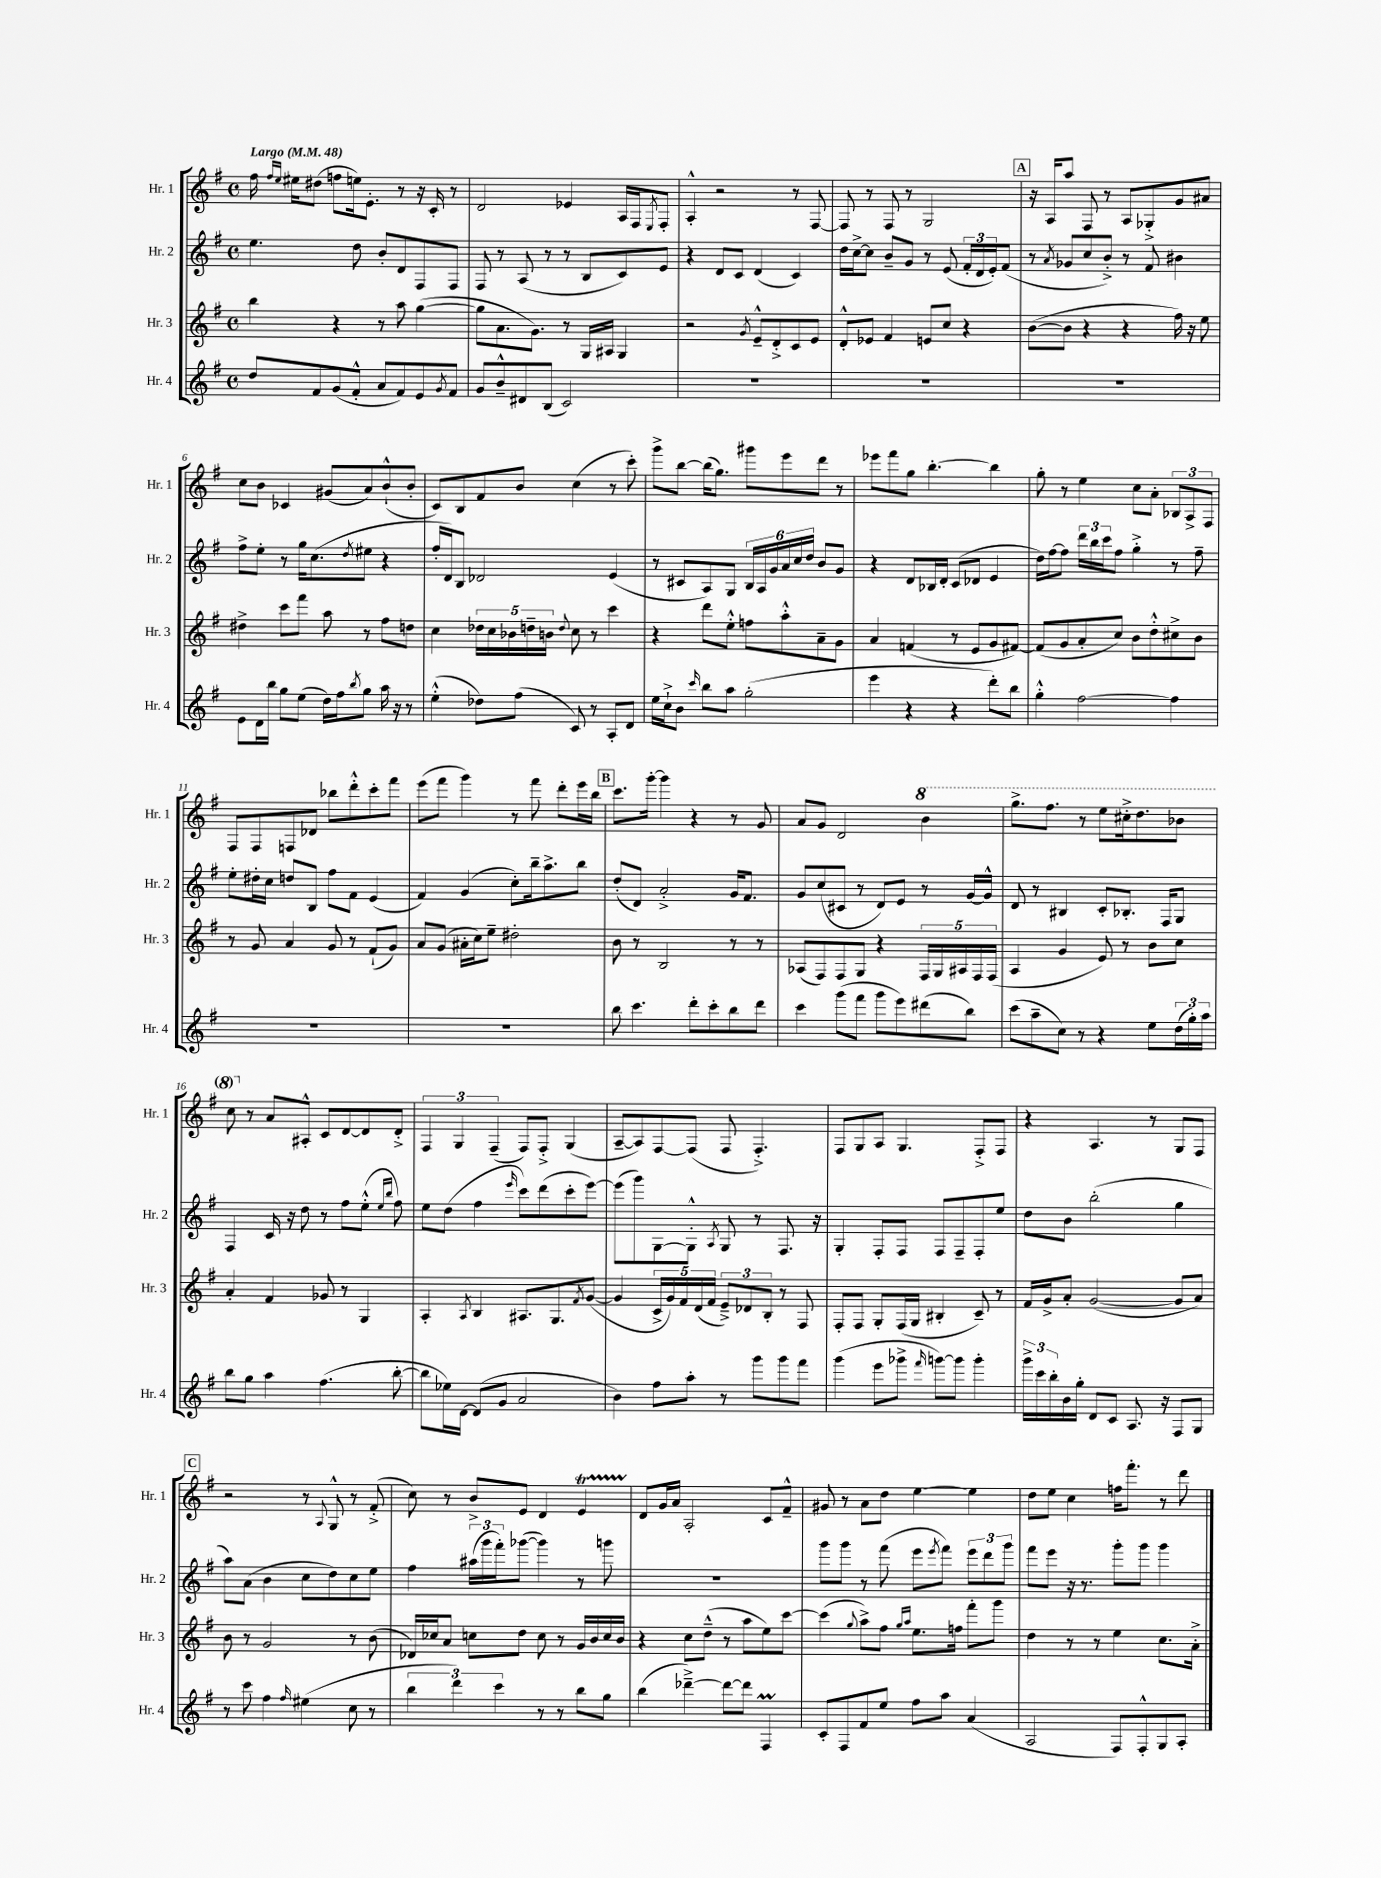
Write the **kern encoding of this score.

**kern	**kern	**kern	**kern
*staff4	*staff3	*staff2	*staff1
*clefG2	*clefG2	*clefG2	*clefG2
*k[f#]	*k[f#]	*k[f#]	*k[f#]
*M4/4	*M4/4	*M4/4	*M4/4
*met(c)	*met(c)	*met(c)	*met(c)
*MM48	*MM48	*MM48	*MM48
8dd/L	4bb\	4.ee\	16ff#\
.	.	.	16qqff#/LL
.	.	.	16qqee/JJ
.	.	.	16ee#\LK
8f#/	.	.	(8dd#\J
(8g/	4r	.	8ff\L
8f#'^^/J	.	8dd\	16ee\k)
.	.	.	8.e'\J
8a/L	8r	8b'/L	.
8f#/)	8aa\	8d/	8r
8e/	([4gg\	8F#/	16r
.	.	.	16c'/
8qg/	.	.	.
8f#/J	.	8F#/J	8r
=	=	=	=
8g/L	8gg\]L	8F#/	2d/
8b~^^/	8.a\	8r	.
8d#/	.	(8A/	.
.	8.g\J)	.	.
(8B/J	.	8r	.
2c/)	8r	8r	4e-/
.	16G/LL	8B/L	.
.	16A#/JJ	.	.
.	4G/	8c/)	16A/LL
.	.	.	16F#/J
.	.	.	8qE/
.	.	8e/J	8F#'/J
=	=	=	=
1r	2r	4r	4A'^^/
.	.	8d/L	2r
.	.	8c/J	.
.	8qg/	.	.
.	8e~^^/L	(4d/	.
.	8d'^/	.	.
.	8c/	4c/)	8r
.	8e/J	.	[8F#/
=	=	=	=
1r	8d'^^/L	16dd\LL	8F#/]
.	.	[16cc^\J	.
.	8e-/J	8cc\]J	8r
.	4f#/	8b~/L	8F#/
.	.	8g/J	8r
.	8e/L	8r	2G/
.	8cc/J	(8e/	.
.	4r	24f#'/LL	.
.	.	24d/	.
.	.	24e'/J)	.
.	.	(8f#/J	.
=	=	=	=
1r	([8b\L	8r	16r
.	.	.	16A/LK
.	.	8qa/	.
.	8b\]J	8g-/L	8aa/J
.	4r	8cc/	8F#/
.	.	8b'^/J)	8r
.	4r	8r	8A/L
.	.	8f#/	8G-'^/
.	16ff#\)	4b#\	8g/
.	16r	.	.
.	8ee\	.	8a#/J
=	=	=	=
8e\L	4dd#^\	8ff#^\L	8cc\L
16d\L	.	8ee'\J	8b\J
16bb\JJ	.	.	.
8gg\L	8ccc\L	8r	4c-/
(8ee\J	8fff#\J	16gg\LK	.
.	.	(8.cc\	.
16dd\LL)	8aa\	.	(8g#/L
16ff#\J	.	.	.
8qbb/	.	8qdd/	.
8gg\J	8r	8ee#\J	8a/)
16aa\	8ff#\L	4r	(8b`^^/
16r	.	.	.
8r	8dd\J	.	8b'/J
=	=	=	=
(4ee'^^\	4cc\	16ff#'/LL	8c/L)
.	.	16d/J)	.
.	.	8B/J	8B/
8dd-\L)	20dd-\LL	2d-/	8f#/
.	20cc\	.	.
.	20b-\	.	.
(8ff#\J	.	.	8b/J
.	20dd~\	.	.
.	20b\JJ	.	.
.	8qqdd/	.	.
8c/)	8cc\	.	(4cc\
8r	8r	.	.
8A'/L	4ccc\	(4e/	8r
8d/J	.	.	8ccc'\)
=	=	=	=
16ee\LL	4r	8r	8ggg^\L
16cc`^\J	.	.	.
8b\J	.	8c#/L	[8bb\J
16qqccc/	.	.	.
8bb\L	8ddd\L	8A/)	(16bb\]LK
.	.	.	8.gg\J)
8aa\J	8ee'^^\J	8G/J	.
(2gg'\	8ff\L	24B/LL	8ggg#\L
.	.	24A/	.
.	.	24g/	.
.	8aa'^^\	24a/	8eee\
.	.	24cc/	.
.	.	24dd/JJ	.
.	8a~\	8b/L	8ddd\J
.	8g\J	8g/J	8r
=	=	=	=
4eee\	4a/	4r	8eee-\L
.	.	.	8fff#\
4r	(4f/	8d/L	8gg\J
.	.	16B-/L	[4.bb'\
.	.	16d'/JJ	.
4r	8r	(8c/L	.
.	8e/L	8d-/J	.
8ddd'\L)	8g/	4e/	4bb\]
8bb\J	[8f#/J)	.	.
=	=	=	=
4gg'^^\	(8f#/]L	16dd\LL)	8gg'\
.	.	[16ff#\J	.
.	8g/	8ff#\]J	8r
[2ff#\	8a'/	24ddd\LL	4ee\
.	.	24bb\	.
.	.	24ccc\J	.
.	8cc/J)	8ff#\J	.
.	8b\L	4gg'^\	8cc\L
.	8dd'^^\	.	8a'\J
4ff#\]	8cc#^\	8r	12B-/L
.	.	.	12A^/
.	8b\J	8ff#~\	.
.	.	.	12F#/J
=	=	=	=
1r	8r	8ee'\L	8F#/L
.	8g/	16dd#'\L	8F#/
.	.	16cc\JJ	.
.	4a/	8dd/L	8F/
.	.	8B/J	8d-/J
.	8g/	8ff#\L	8bb-\L
.	8r	8f#\J	8ddd'^^\
.	(8f#`/L	(4e/	8ccc'\
.	8g/J)	.	8fff#\J
=	=	=	=
1r	8a/L	4f#/)	(8eee\L
.	(8g/J	.	8fff#\J
.	16a#'\LL	(4g/	4ggg\)
.	16cc\J)	.	.
.	8ee~\J	.	.
.	2dd#'\	8cc'\L)	8r
.	.	16bb~\k	8fff#\
.	.	8.aa^\	.
.	.	.	8ddd'\L
.	.	8bb\J	16eee\L
.	.	.	16bb\JJ
=	=	=	=
8bb\	8b\	(8dd'/L	8.ccc\L
4.ccc\	8r	8d/J)	.
.	.	.	[16ggg'\Jk
.	2B/	2a'^/	4ggg\]
8ddd'\L	.	.	4r
8ccc'\	.	.	.
8bb\	8r	16g/LK	8r
.	.	8.f#/J	.
8ddd\J	8r	.	8g/
=	=	=	=
4ccc\	(8A-/L	8g/L	8a/L
.	8F#/)	(8cc/	8g/J
(8ggg\L	8F#/	8c#/J	2d/
8fff#\J	8G/J	8r	.
8ggg\L	4r	8d/L)	.
8eee\)	.	8e/J	.
(8ddd#\	20F#/LL	8r	4bb\
.	20G/	.	.
.	20A#/	.	.
8bb\J)	.	[16g/LL	.
.	20F#/	.	.
.	.	16g^^/]JJ	.
.	(20F#/JJ	.	.
=	=	=	=
(8ccc\L	4A/	8d/	8.ggg^\L
8aa~\	.	8r	.
.	.	.	8.fff#\J
8cc\J)	4g/	4B#/	.
8r	.	.	8r
4r	8e/)	8c'/L	8eee\L
.	8r	8.B-'/J	16ccc#'^\k
.	.	.	8.ddd\
8ee\L	8b\L	.	.
.	.	16F#/LK	.
(24dd\L	8cc\J	8G/J	8bb-\J
24gg'\)	.	.	.
24aa\JJ	.	.	.
=	=	=	=
8bb\L	4a'/	4F#/	8ccc\
8gg\J	.	.	8r
4aa\	4f#/	16c/	8a/L
.	.	16r	.
.	.	8dd\	8A#'^^/J
(4.ff#\	8g-/	8r	8c/L
.	8r	8ff#\L	[8d/
.	4G/	(8ee'^^\J	8d/]
.	.	16qqee/LL	.
.	.	16qqbb/JJ	.
[8bb'\	.	8ff#\)	8d'^/J
=	=	=	=
8bb\]L	4A'/	8ee\L	6F#/
16ee-\L)	.	(8dd\J	.
.	.	.	6G/
[16d\JJ	.	.	.
.	8qA/	.	.
(8d/]L	4B/	4ff#\	.
.	.	.	(6F#~/
8g/J	.	.	.
.	.	16qqeee/	.
2a/	8.A#/L	8ccc\L)	8F#/L)
.	.	(8ddd\	8F#'^/J
.	8.G/	.	.
.	.	8ccc'\	(4G/
.	8qf#/	.	.
.	([8g/J	[8eee\J)	.
=	=	=	=
4b\)	4g/]	(8eee\]L	[8A~/L
.	.	8ggg\)	8A/])
8ff#\L	20c^/LL	[8G\	[8F#/
.	20g/)	.	.
.	20f#/	.	.
8aa'\J	.	8G'^^\]J	(8F#/]J
.	(20d/	.	.
.	20f#/JJ	.	.
.	.	8qA/	.
8r	12e~^/L)	8G/	8F#/
.	12d-/	.	.
8ggg\L	.	8r	4.F#'^/)
.	12B'/J	.	.
8ggg\	8r	8.F#/	.
8fff#\J	8F#/	.	.
.	.	16r	.
=	=	=	=
(4ggg\	8F#'/L	4G'/	8F#/L
.	8F#/J	.	8G/
8eee\L	8G'/L	8F#'/L	8A/J
8ggg-^\J	(16F#/L	8F#/J	4.G/
.	16G/JJ	.	.
16qqfff#/	.	.	.
[8ggg\L)	4B#'/	8F#/L	.
8ggg\]J	.	8F#~/	.
4ggg'\	8c~/)	8F#'/	8F#'^/L
.	8r	8ee/J	8F#/J
=	=	=	=
24ggg^\LL	16f#/LL	8dd\L	4r
24ccc\	.	.	.
.	16g^/J	.	.
24bb'\	.	.	.
16b\	8a'/J	8b\J	.
16gg'\JJ	.	.	.
8d/L	([2g/	(2bb'\	4.A/
8c/J	.	.	.
8.A/	.	.	.
.	.	.	8r
16r	.	.	.
8F#/L	8g/]L	4gg\	8G/L
8G/J	8a/J)	.	8F#/J
=	=	=	=
8r	8b\	8aa\L)	2r
8ccc\	8r	(8a\J	.
4ff#\	2g/	4b\	.
16qqff#/	.	.	.
(4ee#\	.	8cc\L	8r
.	.	.	8qqA/
.	.	8dd\)	8G^^/
8cc\	8r	8cc\	8r
8r	(8b\	8ee\J	(8f#'^/
=	=	=	=
6bb\	16d-/LL)	4ff#\	8cc\)
.	16cc-/J	.	.
.	8a/J	.	8r
6ddd\)	.	.	.
.	8cc\L	(24aa#\LL	8b^/L
.	.	24ggg\	.
6ccc\	.	24fff#'\J)	.
.	8dd\J	([8ggg-\J	8e/J
8r	8cc\	4ggg-\])	4d/
8r	8r	.	.
8bb\L	16g/LL	8r	4e/
.	16b/	.	.
8gg\J	16cc/	8ggg\	.
.	16b/JJ	.	.
=	=	=	=
(4bb\	4r	1r	8d/L
.	.	.	16g/L
.	.	.	16a/JJ
[4ddd-~^\)	8cc\L	.	2A'/
.	(8dd~^^\J	.	.
8ddd-\_L	8r	.	.
8ddd-\]J	8aa\L	.	.
4F#/	8ee\)	.	8c/L
.	[8ccc\J	.	8f#~^^/J
=	=	=	=
8c'/L	(4ccc\]	8ggg\L	8g#/
8F#/	.	8ggg\J	8r
.	8qqgg/	.	.
8f#/	8aa^\L)	8r	8a\L
8ee/J	8ff#\J	(8fff#\	8dd\J
.	16qqgg/LL	.	.
.	16qqaa/JJ	.	.
8ff#\L	8.ee\L	8eee\L	[4ee\
.	.	8qeee/	.
8aa\J	.	8fff#\J)	.
.	16ff\Jk	.	.
(4a/	8fff#'\L	12eee\L	4ee\]
.	.	12ddd\	.
.	8ggg\J	.	.
.	.	12ggg\J	.
=	=	=	=
2A/	4dd\	8fff#\L	8dd\L
.	.	8eee\J	8ee\J
.	8r	16r	4cc\
.	.	8.r	.
.	8r	.	.
8F#/L)	4ee\	8ggg'\L	16ff\LK
.	.	.	8.fff#'\J
8F#'^^/	.	8ggg\J	.
8G/	8.cc\L	4ggg\	8r
8A'/J	.	.	8ddd\
.	16a'^\Jk	.	.
==	==	==	==
*-	*-	*-	*-
